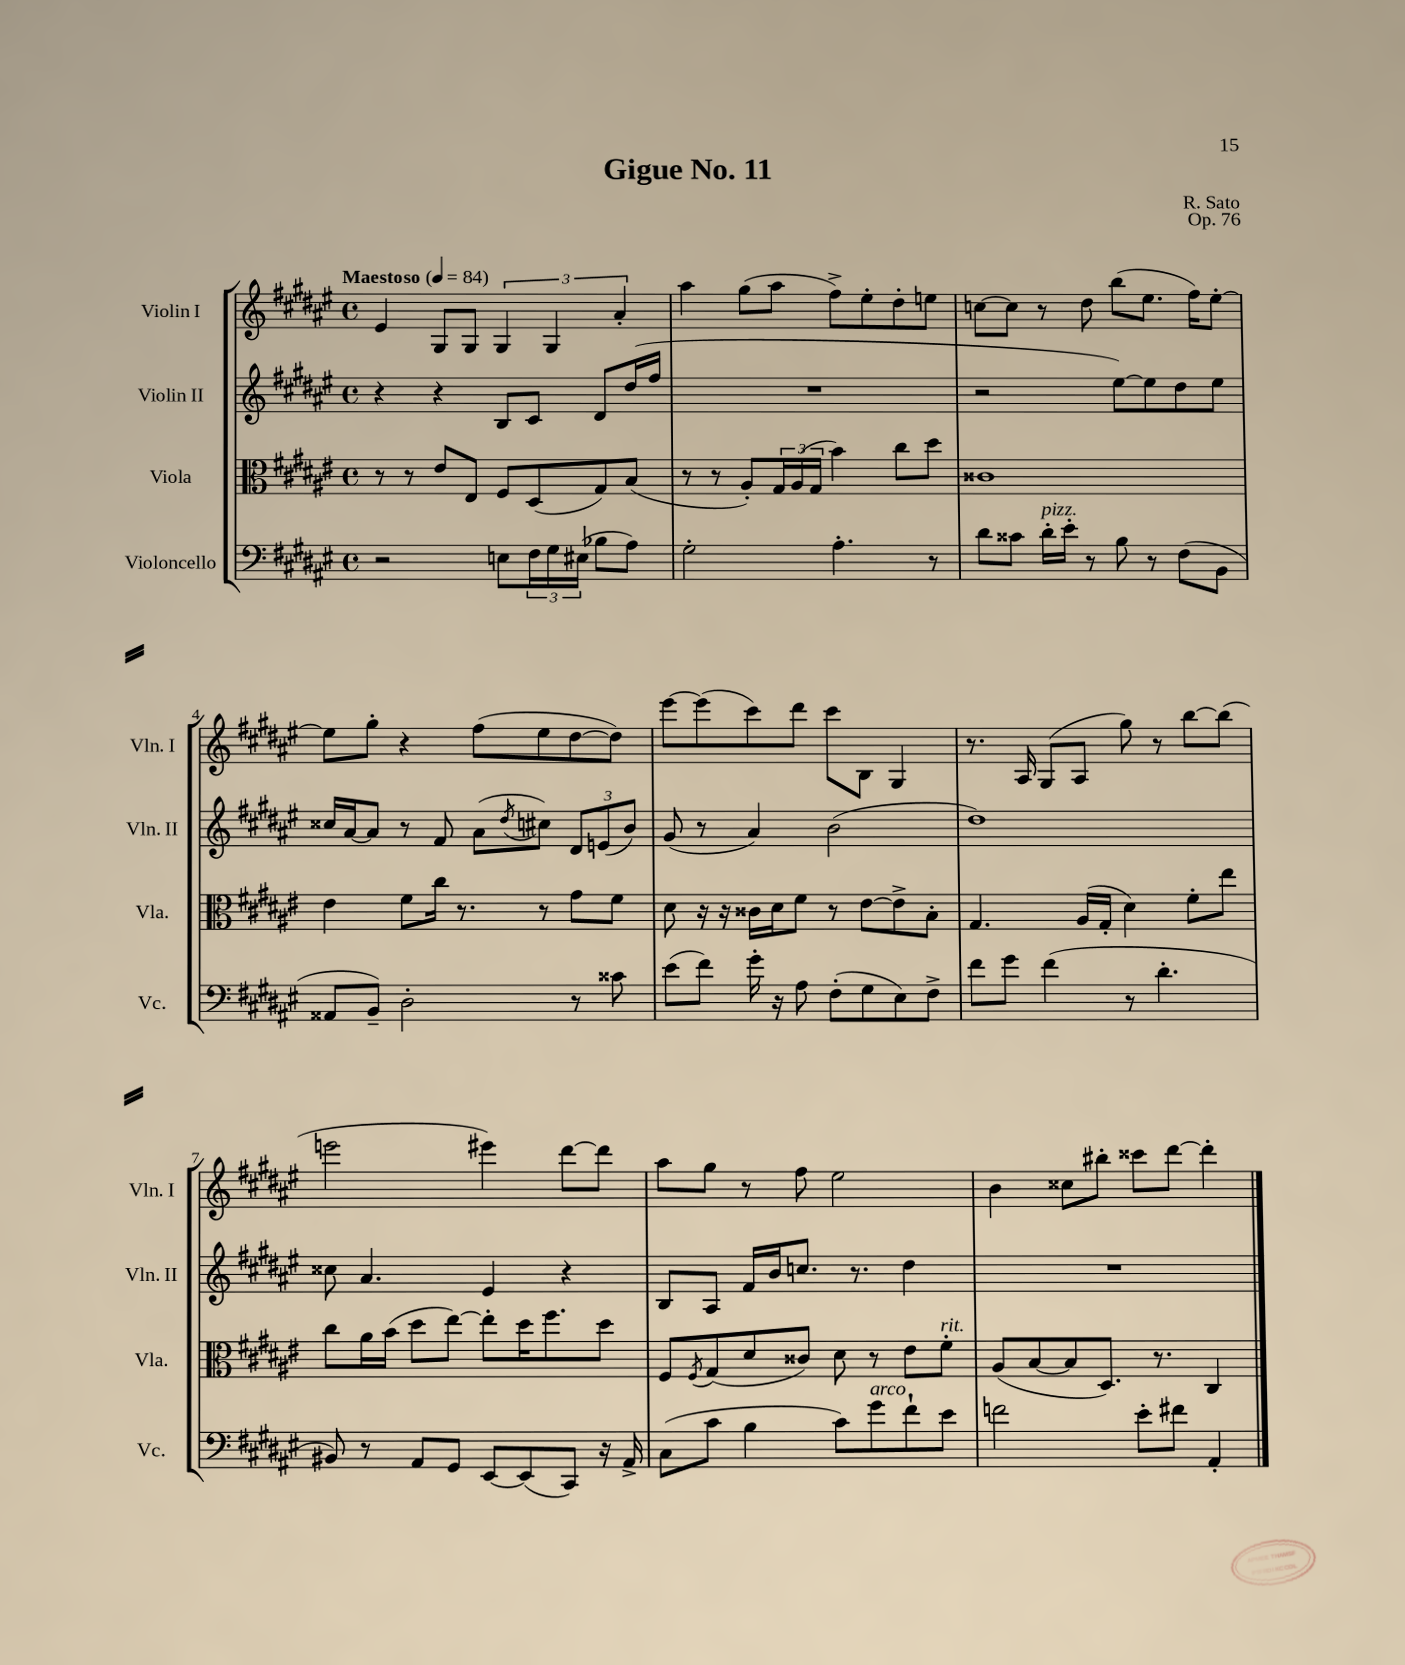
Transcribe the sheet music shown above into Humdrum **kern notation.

**kern	**kern	**kern	**kern
*part4	*part3	*part2	*part1
*staff4	*staff3	*staff2	*staff1
*I"Violoncello	*I"Viola	*I"Violin II	*I"Violin I
*I'Vc.	*I'Vla.	*I'Vln. II	*I'Vln. I
*clefF4	*clefC3	*clefG2	*clefG2
*k[f#c#g#d#a#e#]	*k[f#c#g#d#a#e#]	*k[f#c#g#d#a#e#]	*k[f#c#g#d#a#e#]
*M4/4	*M4/4	*M4/4	*M4/4
*met(c)	*met(c)	*met(c)	*met(c)
*MM84	*MM84	*MM84	*MM84
=1	=1	=1	=1
!	!	!	!LO:TX:a:B:t=Maestoso
2r	8r	4r	4e#/
.	8r	.	.
.	8e#/L	4r	8G#/L
.	8E#/J	.	8G#/J
8En\L	8F#/L	8B/L	6G#/
24F#\L	(8D#/	8c#/J	.
24G#\	.	.	6G#/
(24E#X\JJ	.	.	.
8B-X\L	8G#/)	8d#/L	.
.	.	.	6a#'/
8A#\J)	(8B/J	(16dd#/L	.
.	.	16ff#/JJ	.
=2	=2	=2	=2
2G#'\	8r	1r	4aa#\
.	8r	.	.
.	8A#'/L)	.	(8gg#\L
.	24G#/L	.	8aa#\J
.	(24A#/	.	.
.	24G#/JJ	.	.
4.A#'\	4b\)	.	8ff#^\L)
.	.	.	8ee#'\
.	8cc#\L	.	8dd#'\
8r	8dd#\J	.	8een\J
=3	=3	=3	=3
8d#\L	1c##X	2r	[8ccn\L
8c##X\J	.	.	8cc\J]
!LO:TX:a:i:t=pizz.	!	!	!
16d#'\LL	.	.	8r
16e#'\JJ	.	.	.
8r	.	.	8dd#\
8B\	.	[8ee#\L)	(8bb\L
8r	.	8ee#\]	8.ee#\J
(8F#\L	.	8dd#\	.
.	.	.	16ff#\KL)
8BB\J	.	8ee#\J	[8ee#'\J
!!LO:LB:g=z
=4	=4	=4	=4
8AA##X/L	4e#\	16cc##X/LL	8ee#\L]
.	.	[16a#/J	.
8BB~/J)	.	8a#/J]	8gg#'\J
2D#'\	8f#\L	8r	4r
.	16cc#\Jk	8f#/	.
.	8.r	.	.
.	.	(8a#\L	(8ff#\L
.	.	8qdd#/	.
.	8r	8cc#X\J)	8ee#\
8r	8g#\L	12d#/L	[8dd#\
.	.	(12en/	.
8c##X\	8f#\J	.	8dd#\J])
.	.	12b/J)	.
=5	=5	=5	=5
(8e#\L	8d#\	(8g#/	[8eee#\L
8f#\J)	16r	8r	(8eee#\]
.	16r	.	.
16g#'\	16c##X\LL	4a#/)	8ccc#\)
16r	16d#\J	.	.
8A#\	8f#\J	.	8ddd#\J
(8F#'\L	8r	(2b\	8ccc#\L
8G#\	[8e#\L	.	8B\J
8E#\)	8e#^\]	.	4G#/
8F#^\J	8B'\J	.	.
=6	=6	=6	=6
8f#\L	4.G#/	1dd#)	8.r
8g#\J	.	.	.
.	.	.	16A#/
(4f#\	.	.	(8G#/L
.	(16A#/LL	.	8A#/J
.	16G#'/JJ	.	.
8r	4d#\)	.	8gg#\)
4.d#'\	.	.	8r
.	8f#'\L	.	[8bb\L
.	8ee#\J	.	(8bb\J]
!!LO:LB:g=z
=7	=7	=7	=7
8BB#X/)	8cc#\L	8cc##X\	2eeen\
8r	16a#\L	4.a#/	.
.	(16b\JJ	.	.
8AA#/L	8dd#\L	.	.
8GG#/J	[8ee#\J)	.	.
[8EE#/L	8ee#'\L]	4e#/	4eee#X\)
(8EE#/]	16dd#\K	.	.
.	8.ff#\	.	.
8CC#/J)	.	4r	[8ddd#\L
16r	8dd#\J	.	8ddd#\J]
16AA#^/	.	.	.
=8	=8	=8	=8
(8C#\L	8F#/L	8B/L	8aa#\L
.	8qF#/	.	.
8c#\J	(8G#/	8A#/J	8gg#\J
4B\	8d#/	16f#/LL	8r
.	.	16b/J	.
.	8c##X/J)	8.ccn/J	8ff#\
8c#\L)	8d#\	.	2ee#\
.	.	8.r	.
!LO:TX:a:i:t=arco	!	!	!
8g#\	8r	.	.
8f#`\	8e#\L	4dd#\	.
!	!LO:TX:a:i:t=rit.	!	!
8e#\J	8f#'\J	.	.
=9	=9	=9	=9
2fn\	(8A#/L	1r	4b\
.	[8B/	.	.
.	8B/]	.	8cc##X\L
.	8.D#/J)	.	8bb#X'\J
8e#'\L	.	.	8ccc##X\L
.	8.r	.	.
8f#X\J	.	.	[8ddd#\J
4AA#'/	4C#/	.	4ddd#'\]
==	==	==	==
*-	*-	*-	*-
